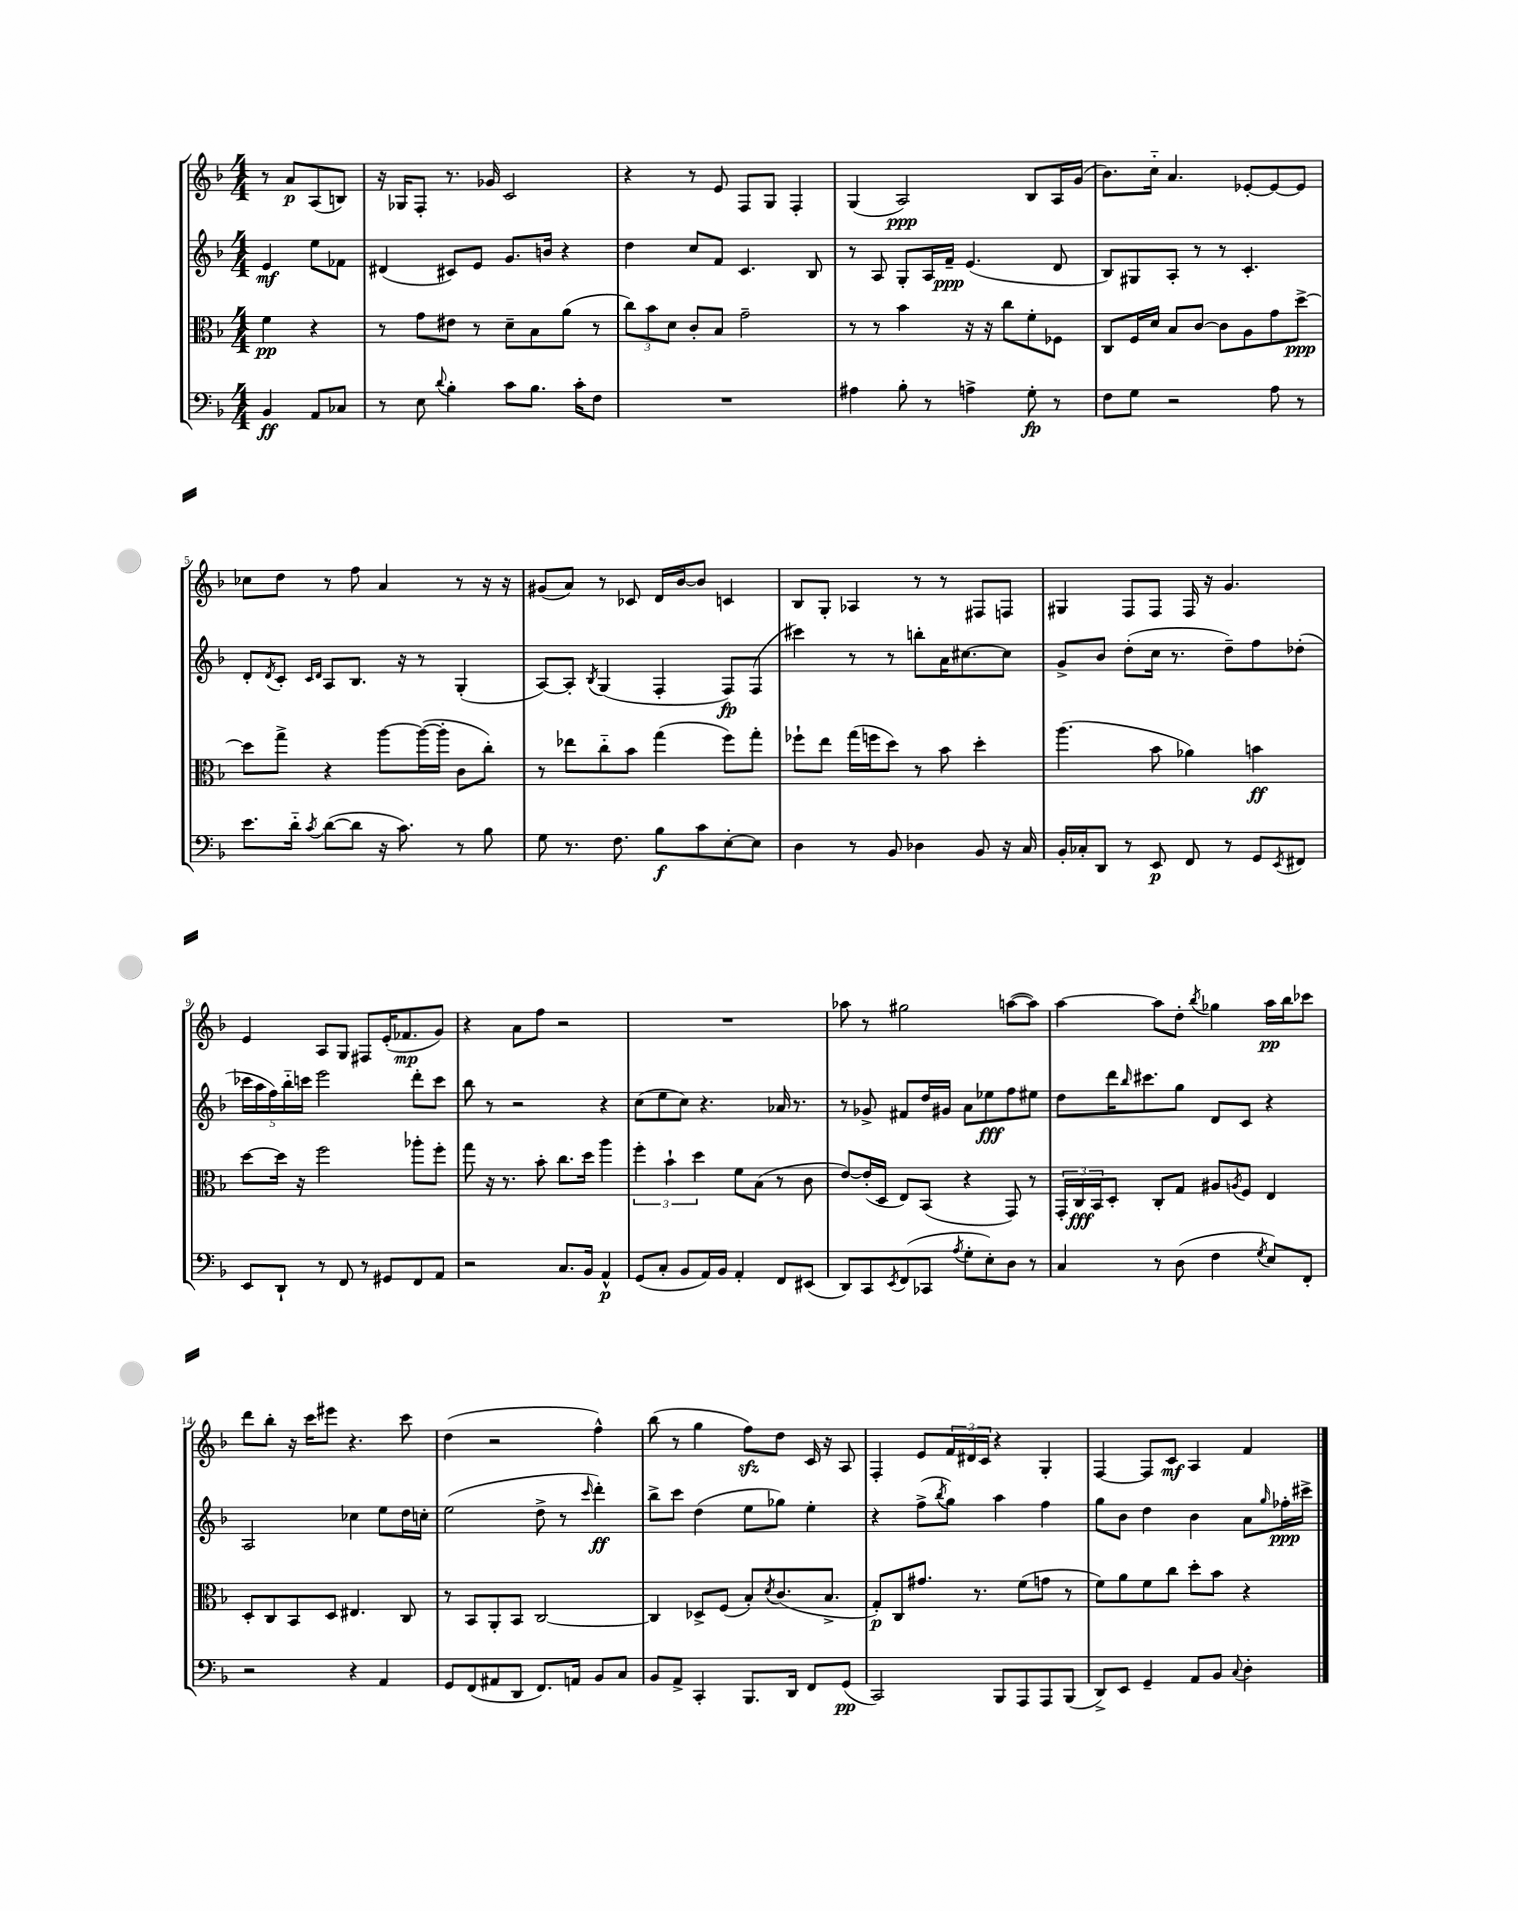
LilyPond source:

<<
\new StaffGroup <<
\new Staff = "s0" {
    \clef treble \key f \major \numericTimeSignature \time 4/4 \partial 2
    r8 a'8\p a8( b8) |
    r16 ges16 f8-. r8. ges'16 c'2 |
    r4 r8 e'8 f8 g8 f4-. |
    g4( a2\ppp) bes8 a16 g'16( |
    bes'8.) c''16-_ a'4. ees'8~-. ees'8~ ees'8 |
    ces''8 d''8 r8 f''8 a'4 r8 r16 r16 |
    gis'8( a'8) r8 ces'8 d'16 bes'16~ bes'8 c'4 |
    bes8 g8-. aes4 r8 r8 fis8 f8 |
    gis4 f8 f8 f16 r16 g'4. |
    e'4 a8 g8 fis8 e'16-.( fes'8.\mp g'8) |
    r4 a'8 f''8 r2 |
    R1 |
    aes''8 r8 gis''2 a''8~( a''8) |
    a''4~ a''8 d''8-. \acciaccatura { bes''8 } ges''4 a''16\pp bes''16 ces'''8 |
    d'''8 bes''8-. r16 c'''16 eis'''8 r4. c'''8 |
    d''4( r2 f''4-^) |
    bes''8( r8 g''4 f''8\sfz) d''8 c'16 r16 a8 |
    f4-. e'8 \tuplet 3/2 { f'16 dis'16 c'16 } r4 g4-. |
    f4~ f8 c'8\mf a4 f'4 \bar "|." |
}
\new Staff = "s1" {
    \clef treble \key f \major \numericTimeSignature \time 4/4 \partial 2
    e'4\mf e''8 fes'8 |
    dis'4( cis'8) e'8 g'8. b'16 r4 |
    d''4 c''8 f'8 c'4. bes8 |
    r8 a8 g8-. a16 f'16--\ppp e'4.( d'8 |
    bes8) gis8 a8-. r8 r8 c'4.-. |
    d'8-. \acciaccatura { d'8 } c'8-. \grace { c'16 d'16 } a8 bes8. r16 r8 g4-.( |
    a8~) a8-. \acciaccatura { bes8 } g4( f4-. f8\fp) f8( |
    cis'''4) r8 r8 b''8-. a'16 cis''8.~ cis''8 |
    g'8-> bes'8 d''8-.( c''16 r8. d''8--) f''8 des''8-.( |
    \tuplet 5/4 { ces'''16 a''16 f''16) bes''16-_ c'''16 } e'''2 d'''8-. c'''8 |
    bes''8 r8 r2 r4 |
    c''8( e''8 c''8) r4. aes'16 r8. |
    r8 ges'8-> fis'8 d''16 gis'16 a'8 ees''8\fff f''8 eis''8 |
    d''8 d'''16 \grace { bes''16 } cis'''8. g''8 d'8 c'8 r4 |
    a2 ces''4 e''8 d''16 c''16-. |
    e''2( d''8-> r8 \grace { c'''16 } d'''4-.\ff) |
    bes''8-> c'''8 d''4( e''8 ges''8) e''4-. |
    r4 f''8->( \acciaccatura { bes''8 } g''8) a''4 f''4 |
    g''8 bes'8 d''4 bes'4 a'8 \grace { g''16 } fes''16-.\ppp cis'''16-> \bar "|." |
}
\new Staff = "s2" {
    \clef alto \key f \major \numericTimeSignature \time 4/4 \partial 2
    f'4\pp r4 |
    r8 g'8 eis'8 r8 d'8-- bes8 a'8( r8 |
    \tuplet 3/2 { c''8) bes'8 d'8 } c'8-. bes8 g'2-- |
    r8 r8 bes'4 r16 r16 c''8 f'8-. fes8 |
    c8 f16 d'16 bes8 c'8~ c'8 a8 g'8 d''8~->\ppp |
    d''8 g''8-> r4 a''8~ a''16~( a''16-. c'8 c''8-.) |
    r8 ees''8 c''8-_ bes'8 g''4( f''8) g''8-. |
    fes''8-! e''8 g''16( f''16 d''8) r8 bes'8 d''4-. |
    a''4.( bes'8 aes'4) b'4\ff |
    d''8~ d''16 r16 f''2 aes''8-. f''8-. |
    g''8 r16 r8. bes'8-. c''8. d''16 a''4 |
    \tuplet 3/2 { f''4-. bes'4-! d''4 } f'8 bes8( r8 c'8 |
    e'8~) e'16-.( d16 e8) bes,8( r4 g,8) r8 |
    \tuplet 3/2 { g,16-. c16\fff bes,16 } d8-. c8-. g8 ais8 \acciaccatura { a8 } f8 e4 |
    d8-. c8 bes,8 d8 eis4. c8 |
    r8 bes,8 a,8-. bes,8 c2~ |
    c4 des8-> f8( bes8-.) \acciaccatura { d'8 } c'8.( bes8.-> |
    g8-.\p) c8 gis'8. r8. f'8( g'8 r8 |
    f'8) a'8 f'8 c''8 d''8-. bes'8 r4 \bar "|." |
}
\new Staff = "s3" {
    \clef bass \key f \major \numericTimeSignature \time 4/4 \partial 2
    bes,4\ff a,8 ces8 |
    r8 e8 \appoggiatura { d'8 } bes4-. c'8 bes8. c'16-. f8 |
    R1 |
    ais4 bes8-. r8 a4-> g8-.\fp r8 |
    f8 g8 r2 a8 r8 |
    e'8. d'16-_ \acciaccatura { c'8 } d'8~( d'8 r16 c'8.) r8 bes8 |
    g8 r8. f8. bes8\f c'8 e8~-. e8 |
    d4 r8 bes,8 des4 bes,8 r16 c16 |
    bes,16-. ces16-. d,8 r8 e,8\p f,8 r8 g,8 \acciaccatura { e,8 } fis,8 |
    e,8 d,8-! r8 f,8 r8 gis,8 f,8 a,8 |
    r2 c8. bes,16 a,4-^\p |
    g,8( c8-. bes,8 a,16) bes,16 a,4-. f,8 eis,8( |
    d,8) c,8 \acciaccatura { e,8 } f,8( ces,8 \acciaccatura { a8 } g8-. e8-.) d8 r8 |
    c4 r8 d8( f4 \acciaccatura { g8 } e8) f,8-. |
    r2 r4 a,4 |
    g,8 f,8( ais,8 d,8 f,8.) a,16 bes,8 c8 |
    bes,8 a,8-> c,4-. bes,,8. d,16 f,8 g,8\pp( |
    c,2) bes,,8 a,,8 a,,8 bes,,8( |
    d,8->) e,8 g,4-- a,8 bes,8 \appoggiatura { c8 } d4-. \bar "|." |
}
>>
>>
